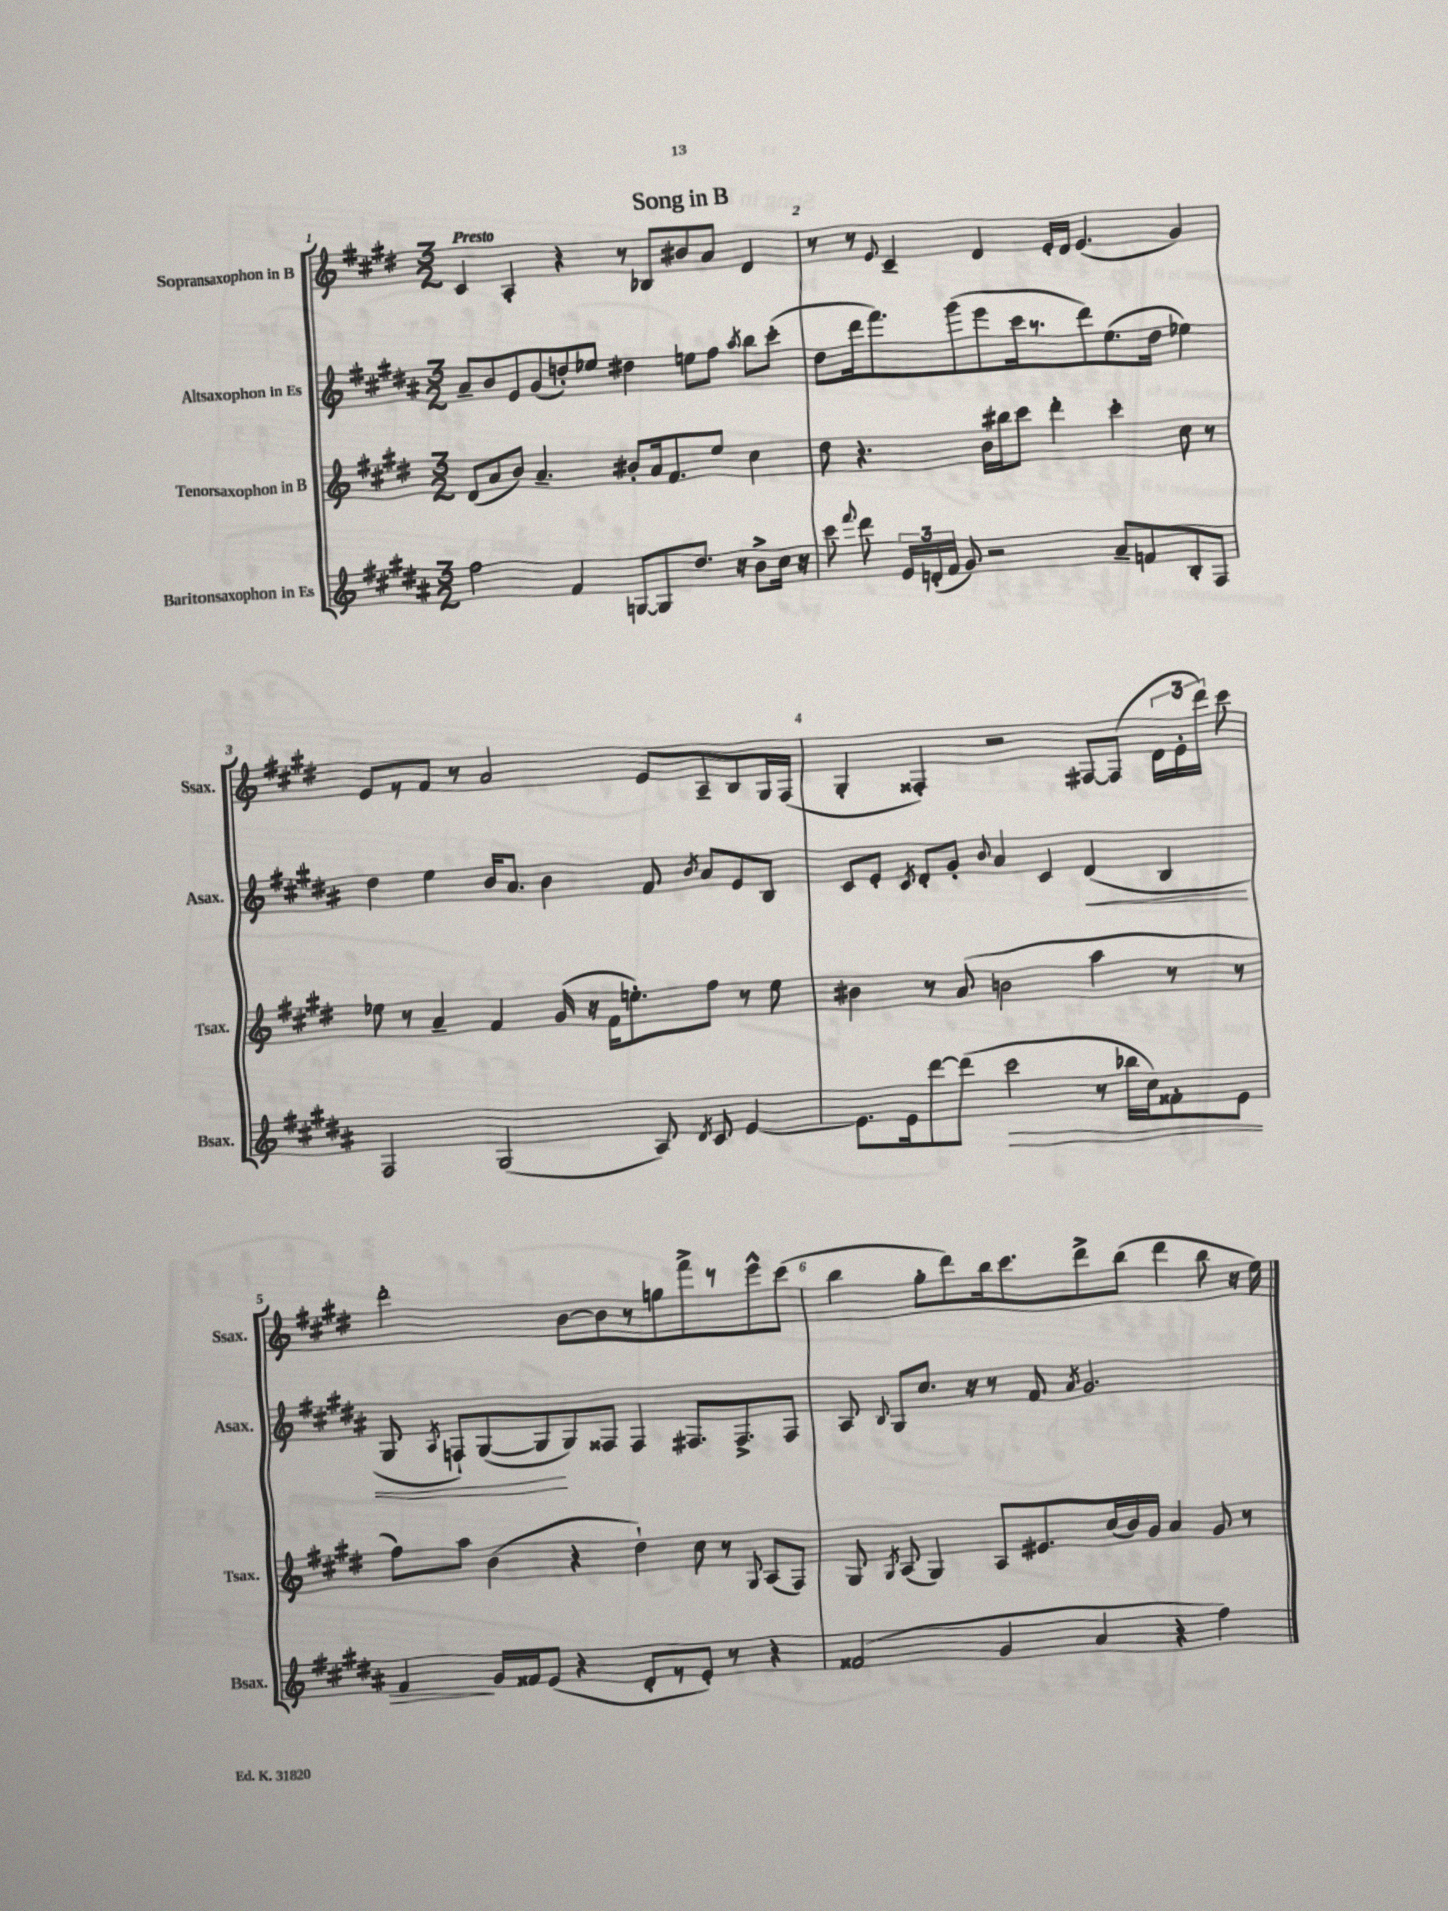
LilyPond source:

\header { title = "Song in B" }
<<
\new StaffGroup <<
\new Staff = "s0" \with { instrumentName = "Sopransaxophon in B" shortInstrumentName = "Ssax." } {
    \clef treble \key e \major \numericTimeSignature \time 3/2 \tempo "Presto"
    \autoBeamOff cis'4 a4-. r4 r8 bes8[ bis'8 a'8] dis'4 |
    r8 r8 \appoggiatura { e'8 } cis'4-- dis'4 e'16[-. dis'16] e'4.( gis'4) |
    e'8[ r8 fis'8] r8 a'2 e'8[ a8-- b8 gis16 fis16]( |
    gis4-. fisis4-.) r2 fis8[~ fis8]( \tuplet 3/2 { dis'16[ e'16-. dis'''16]) } cis'''8 |
    dis'''2-. b'8[~ b'8 r8 g''8 fis'''8-> r8 e'''8-^ cis'''8]( |
    b''4 gis''8[-. dis'''8) b''16 cis'''8. dis'''8-> b''8]( dis'''4 b''8 r16 e''16) \bar "|." |
}
\new Staff = "s1" \with { instrumentName = "Altsaxophon in Es" shortInstrumentName = "Asax." } {
    \clef treble \key b \major \numericTimeSignature \time 3/2
    \autoBeamOff ais'8[-- b'8 e'8 gis'8( d''8-.) ees''8] dis''4 e''8[ fis''8] \acciaccatura { ais''8 } b''8[ cis'''8]-.( |
    dis''8[ dis'''16 fis'''8.) gis'''8( e'''8 cis'''16 r8. dis'''8) e''8.( dis''16] ees''4) |
    dis''4 e''4 b'16[ ais'8.] b'4 fis'8 \acciaccatura { b'8 } ais'8[ e'8 b8] |
    cis'8[ e'8]-. \acciaccatura { cis'8 } dis'8[-. gis'8]-. \appoggiatura { b'8 } ais'4 cis'4 dis'4\<( b4 |
    gis8 \acciaccatura { ais8 } f8[-!) gis8~( gis8\! gis8) fisis8] fisis4 fis8.[ fis8.-> fis8] |
    ais8 \appoggiatura { b8 } gis8[ cis''8.] r16 r8 fis'8 \acciaccatura { ais'8 } gis'2. \bar "|." |
}
\new Staff = "s2" \with { instrumentName = "Tenorsaxophon in B" shortInstrumentName = "Tsax." } {
    \clef treble \key e \major \numericTimeSignature \time 3/2
    \autoBeamOff dis'8[( a'8 b'8]) a'4.-- bis'8[-. a'16 fis'8. e''8] cis''4 |
    dis''8 r4. b'16[ bis''16 cis'''8] dis'''4-. cis'''4-. cis''8 r8 |
    ees''8 r8 a'4-- fis'4 gis'16( r16 fis'16[ e''8.-.) fis''8] r8 e''8 |
    bis'4 r8 a'8( b'2 a''4 r8 r8 |
    fis''8[) a''8] b'4( r4 dis''4-!) cis''8 r8 \appoggiatura { gis8 } a8[( fis8]) |
    gis8 \acciaccatura { gis8 } a8( gis4) a8[ eis'8. cis''16( b'16) gis'16] a'4 gis'8 r8 \bar "|." |
}
\new Staff = "s3" \with { instrumentName = "Baritonsaxophon in Es" shortInstrumentName = "Bsax." } {
    \clef treble \key b \major \numericTimeSignature \time 3/2
    \autoBeamOff fis''2 fis'4 g8[~ g8 dis''8.] r16 b'8[-> cis''16] r16 |
    cis'''8 \appoggiatura { fis'''8 } dis'''8 \tuplet 3/2 { e'16[ d'16-.( fis'16] } gis'8) r2 ais'8[-- f'8 b8-. fis8] |
    fis2 gis2( ais8) \acciaccatura { dis'8 } cis'8 e'4~ |
    e'8.[ e'16 dis'''8~ dis'''8]( cis'''2\> r8 bes''16[ cis''16) fisis'8-. e'8] |
    fis'4\! gis'16[ fisis'16 e'8]( r4 dis'8[-. r8 e'8]-.) r8 r4 |
    fisis'2( gis'4 ais'4 r4 fis''4) \bar "|." |
}
>>
>>
\layout { \context { \Score \override BarNumber.break-visibility = ##(#f #t #t) barNumberVisibility = #all-bar-numbers-visible } }
